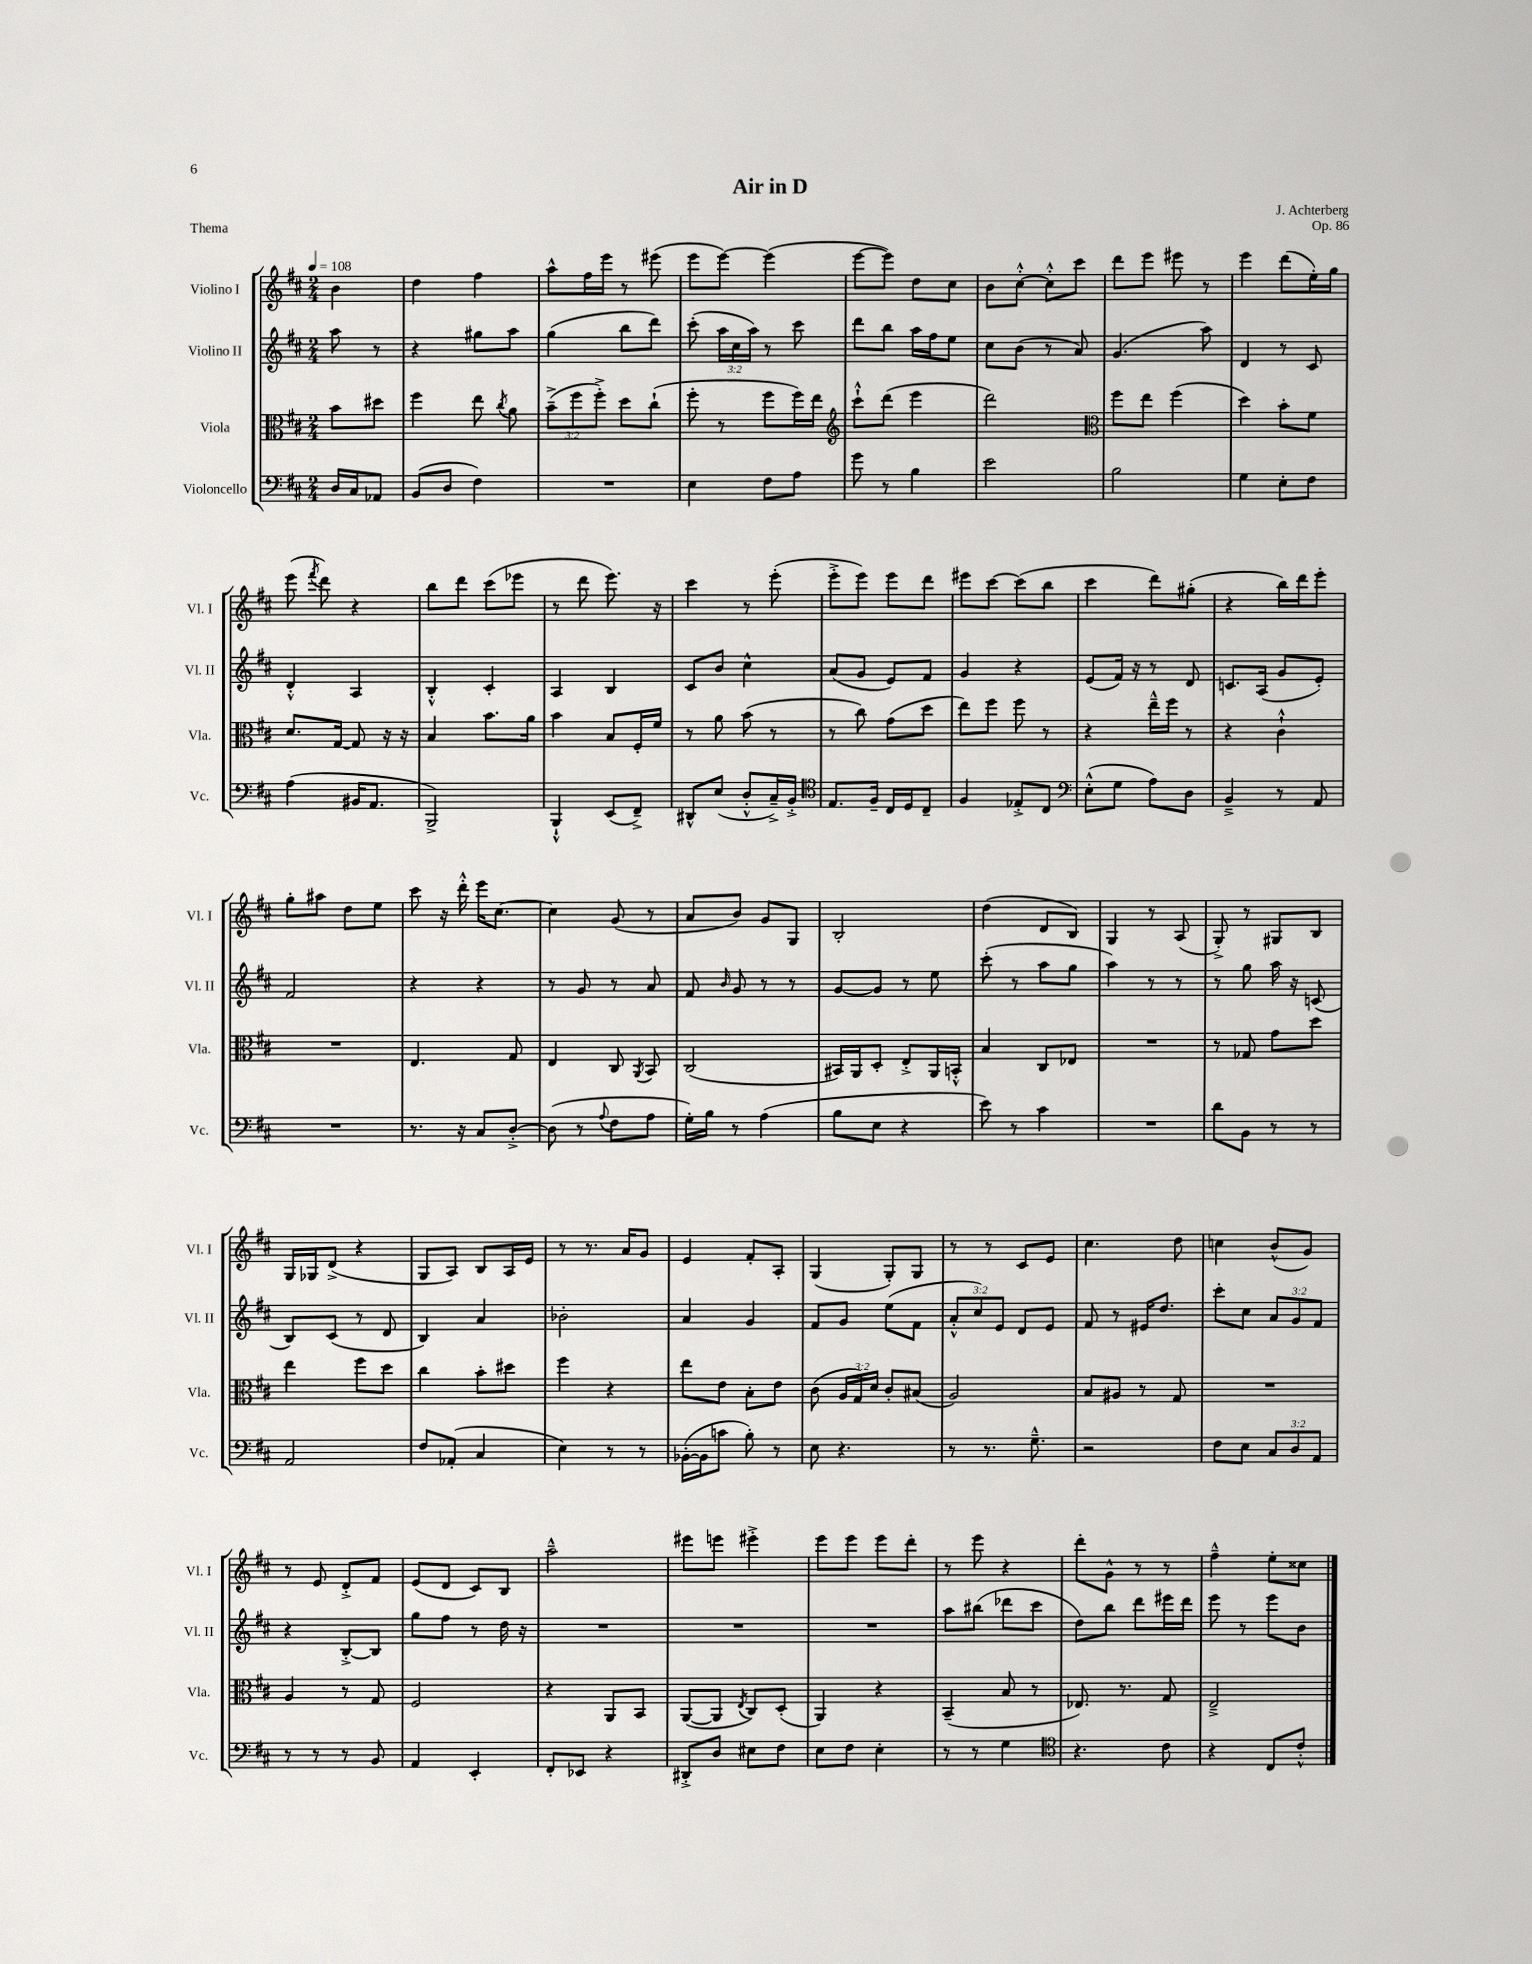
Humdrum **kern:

**kern	**kern	**kern	**kern
*part4	*part3	*part2	*part1
*staff4	*staff3	*staff2	*staff1
*I"Violoncello	*I"Viola	*I"Violino II	*I"Violino I
*I'Vc.	*I'Vla.	*I'Vl. II	*I'Vl. I
*clefF4	*clefC3	*clefG2	*clefG2
*k[f#c#]	*k[f#c#]	*k[f#c#]	*k[f#c#]
*M2/4	*M2/4	*M2/4	*M2/4
*MM108	*MM108	*MM108	*MM108
=	=	=	=
16D/LL	8b\L	8aa\	4b\
16C#/J	.	.	.
8AA-X/J	8dd#X\J	8r	.
=1	=1	=1	=1
(8BB/L	4ff#\	4r	4dd\
8D/J	.	.	.
4F#\)	8ee\	8gg#X\L	4ff#\
.	8qcc#/	.	.
.	8a\	8aa\J	.
=2	=2	=2	=2
2r	(12b~^\L	(4gg\	8aa^^\L
.	12ff#\	.	.
.	.	.	16ff#\L
.	12ff#'^\J)	.	.
.	.	.	16eee\JJ
.	8dd\L	8bb\L	8r
.	(8cc#`\J	8ddd\J)	(8eee#X\
=3	=3	=3	=3
4E\	8ff#'\	(8ccc#'\	8eee\L
.	8r	24aa\LL	[8eee\J)
.	.	24cc#\	.
.	.	24aa\JJ)	.
8F#\L	8ff#\L	8r	(4eee\]
8A\J	16ff#\L)	8ccc#\	.
.	16ee\JJ	.	.
=4	=4	=4	=4
*	*clefG2	*	*
8g\	8ccc#`^^\L	8ddd\L	[8eee\L
8r	(8ddd\J	8bb\J	8eee\J])
4B\	4eee\	16aa\LL	8dd\L
.	.	16ff#\J	.
.	.	8ee\J	8cc#\J
=5	=5	=5	=5
2e\	2ddd\)	8cc#\L	8b\L
.	.	(8b\J	[8cc#'^^\J
.	.	8r	8cc#'^^\L]
.	.	8a/)	8ccc#\J
=6	=6	=6	=6
*	*clefC3	*	*
2B\	8ff#\L	(4.g/	8ddd\L
.	8ee\J	.	8eee\J
.	(4ff#\	.	8eee#X\
.	.	8aa\)	8r
=7	=7	=7	=7
4G\	4dd\)	4d/	4eee\
8E'\L	8b'\L	8r	(8ddd\L
8F#\J	8f#\J	8c#/	16ee'\L)
.	.	.	16gg\JJ
!!LO:LB:g=z
=8	=8	=8	=8
(4A\	8.d/L	4d'^^/	(8eee\
.	.	.	8qfff#/
.	.	.	8ddd\)
.	[16G/Jk	.	.
16BB#X/KL	8G/]	4A/	4r
8.AA/J	.	.	.
.	16r	.	.
.	16r	.	.
=9	=9	=9	=9
2BBB^/)	4B/	4B'^^/	8bb\L
.	.	.	8ddd\J
.	8.b\L	4c#'/	(8ccc#\L
.	.	.	8eee-X\J
.	16a\Jk	.	.
=10	=10	=10	=10
4BBB`^^/	4b\	4A/	8r
.	.	.	8ddd\
(8EE/L	8B/L	4B/	8.eee\)
8FF#~^/J)	16F#'/L	.	.
.	16f#/JJ	.	16r
=11	=11	=11	=11
8DD#X^^/L	8r	8c#/L	4ccc#\
(8E/J	8a\	8b/J	.
8D'^^/L	(8b\	4cc#^^\	8r
16C#~^/L)	8r	.	(8eee'\
16BB'^/JJ	.	.	.
=12	=12	=12	=12
*clefC4	*	*	*
8.E/L	8r	(8a/L	8eee'^\L
.	8cc#\)	8g/J	8eee\J)
16F#~/Jk	.	.	.
16C#/LL	(8g\L	8e/L)	8eee\L
16D/J	.	.	.
8C#~/J	8dd\J	8f#/J	8ddd\J
=13	=13	=13	=13
4F#/	8ee\L)	4g/	8eee#X\L
.	8ff#\J	.	[8ccc#\J
8E-X'^/L	8ff#\	4r	(8ccc#\L]
8C#/J	8r	.	8bb\J
=14	=14	=14	=14
*clefF4	*	*	*
(8E'^^\L	4r	(8e/L	4ccc#\
8G\J	.	16f#/Jk)	.
.	.	16r	.
8A\L)	16ee~^^\LL	8r	8ddd\L)
.	16ff#\JJ	.	.
8D\J	8r	8d/	(8gg#X'\J
=15	=15	=15	=15
4BB~^/	4r	8.cn/L	4r
.	.	(16A/Jk	.
8r	4c#`^^\	8g/L	16bb\LL)
.	.	.	16ddd\J
8AA/	.	8e'/J)	8eee'\J
!!LO:LB:g=z
=16	=16	=16	=16
2r	2r	2f#/	8gg'\L
.	.	.	8aa#X\J
.	.	.	8dd\L
.	.	.	8ee\J
=17	=17	=17	=17
8.r	4.E/	4r	8ccc#\
.	.	.	16r
16r	.	.	16ddd'^^\
8C#/L	.	4r	16eee\KL
.	.	.	[8.cc#\J
[8D'^/J	8G/	.	.
=18	=18	=18	=18
(8D\]	4E/	8r	4cc#\]
8r	.	8g/	.
8qqA/	.	.	.
8F#\L	8C#/	8r	(8g/
.	8qAA/	.	.
8A\J	8BB/	8a/	8r
=19	=19	=19	=19
16G'\LL)	(2C#/	8f#/	8a/L
16B\JJ	.	.	.
.	.	16qqb/	.
8r	.	8g/	8b/J)
(4A\	.	8r	8g/L
.	.	8r	8G/J
=20	=20	=20	=20
8B\L	16BB#X/LL)	[8g/L	2B'/
.	16AA/J	.	.
8E\J	8D'/J	8g/J]	.
4r	8E'^/L	8r	.
.	16AA/L	8ee\	.
.	16BBn'^^/JJ	.	.
=21	=21	=21	=21
8e\)	4B/	(8ccc#'\	(4dd\
8r	.	8r	.
4c#\	8C#/L	8aa\L	8d/L
.	8E-X/J	8gg\J	8B/J)
=22	=22	=22	=22
2r	2r	4aa\)	4G/
.	.	8r	8r
.	.	8r	(8A/
=23	=23	=23	=23
8d\L	8r	8r	8G'^/)
8BB\J	8G-X/	8gg\	8r
8r	8g\L	16aa\	8G#X/L
.	.	16r	.
8r	8dd\J	(8cn/	8B/J
!!LO:LB:g=z
=24	=24	=24	=24
2AA/	4ee\	8B/L)	16G/LL
.	.	.	16G-X/J
.	.	(8c#/J	(8d^/J
.	8ff#\L	8r	4r
.	8dd\J	8d/	.
=25	=25	=25	=25
8F#/L	4cc#\	4B/)	8G/L
(8AA-X'/J	.	.	8A/J)
4C#/	8b'\L	4a/	8B/L
.	8dd#X\J	.	16A/L
.	.	.	16e/JJ
=26	=26	=26	=26
4E\)	4ff#\	2b-X'\	8r
.	.	.	8.r
8r	4r	.	.
.	.	.	16a/KL
8r	.	.	8g/J
=27	=27	=27	=27
([16BB-X'\LL	8ee\L	4a/	4e/
16BB-\J]	.	.	.
8cn\J	8e\J	.	.
8B'\)	8B'\L	4g/	8f#'/L
8r	8e\J	.	8A'/J
=28	=28	=28	=28
8E\	(8c#\	8f#/L	(4G/
4.r	24A/LL	8g/J	.
.	24G/)	.	.
.	24d/JJ	.	.
.	8c#'/L	(8ee\L	8G'/L)
.	(8B#X/J	8f#\J	8G/J
=29	=29	=29	=29
8r	2A/)	12a'^^/L	8r
.	.	12cc#/)	.
8.r	.	.	8r
.	.	12e/J	.
.	.	8d/L	8c#/L
8.G~^^\	.	.	.
.	.	8e/J	8e/J
=30	=30	=30	=30
2r	8B/L	8f#/	4.cc#\
.	8A#X/J	8r	.
.	8r	16e#X/KL	.
.	.	8.dd/J	.
.	8G/	.	8dd\
=31	=31	=31	=31
8F#\L	2r	8ccc#'\L	4ccn\
8E\J	.	8cc#\J	.
12C#/L	.	12a/L	(8b^^/L
12D/	.	12g/	.
.	.	.	8g/J)
12AA/J	.	12f#/J	.
!!LO:LB:g=z
=32	=32	=32	=32
8r	4A/	4r	8r
8r	.	.	8e/
8r	8r	[8B'^/L	8d'^/L
8BB/	8G/	8B/J]	8f#/J
=33	=33	=33	=33
4AA/	2F#/	8gg\L	(8e/L
.	.	8ff#\J	8d/J
4EE'/	.	8r	8c#/L)
.	.	16dd\	8B/J
.	.	16r	.
=34	=34	=34	=34
8FF#'/L	4r	2r	2aa~^^\
8EE-X/J	.	.	.
4r	8AA/L	.	.
.	8BB/J	.	.
=35	=35	=35	=35
8DD#X'^/L	([8AA/L	2r	8eee#X\L
8D/J	8AA/J]	.	8eeen\J
.	8qE/	.	.
8E#X\L	8C#/L)	.	4eee#X'^\
8F#\J	(8D'/J	.	.
=36	=36	=36	=36
8E\L	4AA/)	2r	8eee\L
8F#\J	.	.	8eee\J
4E'\	4r	.	8eee\L
.	.	.	8ddd'\J
=37	=37	=37	=37
8r	(4BB~/	8aa\L	8r
8r	.	(8bb#X\J	8eee\
4G\	8B/	8ddd-X\L	4r
.	8r	8ccc#\J	.
=38	=38	=38	=38
*clefC4	*	*	*
4.r	8.E-X/)	8dd\L)	8ddd'\L
.	.	8bb\J	8g^^\J
.	8.r	.	.
.	.	8ddd\L	8r
8c#\	8G/	16eee#X\L	8r
.	.	16ddd\JJ	.
=39	=39	=39	=39
4r	2E~^/	8eee\	4ff#~^^\
.	.	8r	.
8C#/L	.	8eee\L	8ee'\L
8c#'^^/J	.	8b\J	8cc##X\J
==	==	==	==
*-	*-	*-	*-
